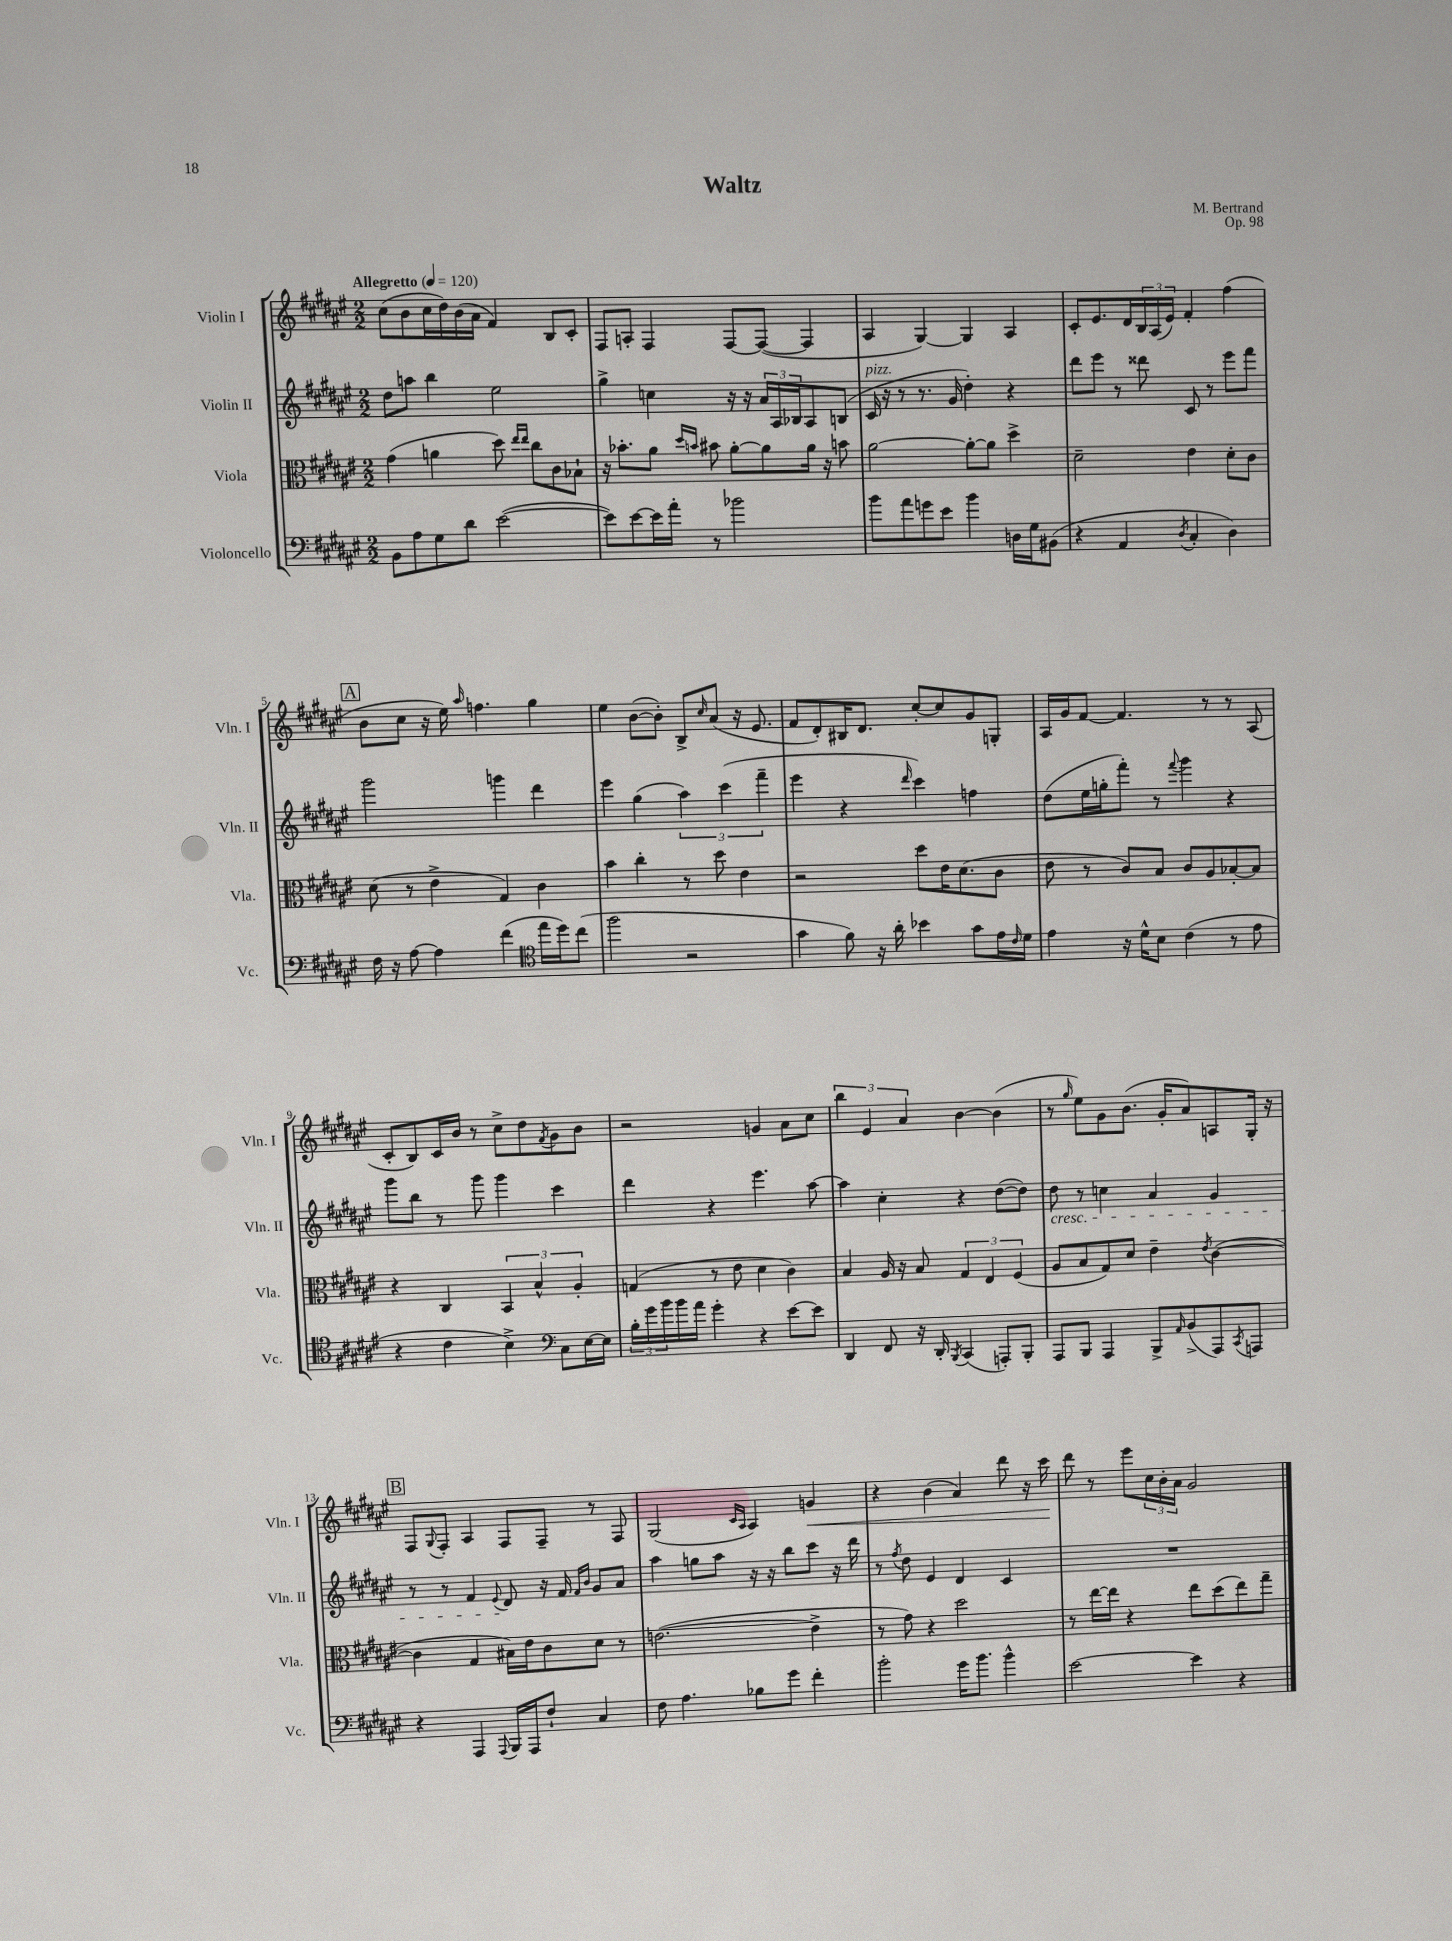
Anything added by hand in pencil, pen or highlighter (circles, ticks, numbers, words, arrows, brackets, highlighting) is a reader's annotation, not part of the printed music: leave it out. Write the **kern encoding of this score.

**kern	**kern	**kern	**kern
*staff4	*staff3	*staff2	*staff1
*clefF4	*clefC3	*clefG2	*clefG2
*k[f#c#g#d#a#e#]	*k[f#c#g#d#a#e#]	*k[f#c#g#d#a#e#]	*k[f#c#g#d#a#e#]
*M2/2	*M2/2	*M2/2	*M2/2
*MM120	*MM120	*MM120	*MM120
8BB	(4g#	8dd#	(8cc#
8A#	.	8aa	8b
8G#	4a	4bb	16cc#
.	.	.	16dd#)
8d#	.	.	(16b
.	.	.	16a#
([2e#	8dd#)	2ee#	4f#)
.	16qqee#	.	.
.	16qqee#	.	.
.	8cc#	.	.
.	8c#	.	8B
.	8B-`	.	8c#'
=	=	=	=
8e#])	16r	4gg#^	8F#
.	8.b-'	.	.
[8e#	.	.	8A'
16e#]	8a#	4cc	4F#
16a#'	.	.	.
.	16qqdd#	.	.
.	16qqb	.	.
8r	8b#	.	.
2b-	[8a#'	16r	[8F#
.	.	16r	.
.	8a#]	24a#	(8F#_
.	.	24A#	.
.	.	24B-	.
.	16a#	8A#	4F#]
.	16r	.	.
.	8b	(8B	.
=	=	=	=
8b	[2a#	16c#	4A#
.	.	16r	.
8a#	.	8r	.
8g	.	8.r	[4G#)
8e#	.	.	.
.	.	16g#	.
4b	8a#'_	4dd#')	4G#]
.	8a#]	.	.
16D	4dd#^	4r	4A#
16G#	.	.	.
(8BB#	.	.	.
=	=	=	=
4r	2d#~	8ddd#	8c#'
.	.	8eee#	8.e#
4AA#	.	8r	.
.	.	.	16d#
.	.	8ddd##	24B
.	.	.	(24A#
.	.	.	24e#)
8qD#	.	.	.
4C#'	4e#	8c#	4f#'
.	.	8r	.
4D#)	8d#'	8eee#	(4ff#
.	8c#	8fff#	.
=	=	=	=
16F#	(8d#	2ggg#	8b
16r	.	.	.
[8A#	8r	.	8cc#
4A#]	4e#^	.	16r
.	.	.	16ee#)
.	.	.	16qqaa#
.	.	.	4.ff
(4f#	4G#)	4ggg	.
*clefC4	*	*	*
16ee#	4c#	4ddd#	4gg#
16dd#)	.	.	.
(8cc#	.	.	.
=	=	=	=
2ff#	4b	4eee#	4ee#
.	4cc#'	(4gg#	([8b
.	.	.	8b'])
2r	8r	6aa#)	8B^
.	.	.	16qqcc#
.	8dd#	.	(8a#
.	.	(6ccc#	.
.	4e#	.	16r
.	.	.	8.e#
.	.	6fff#~	.
=	=	=	=
4g#	2r	4eee#	8f#
.	.	.	8d#')
8f#)	.	4r	16B#
.	.	.	8.d#
16r	.	.	.
16a#'	.	.	.
.	.	16qqddd#	.
4b-	8dd#	4ccc#)	[8cc#'
.	16e#	.	8cc#]
.	(8.d#	.	.
8g#	.	4ff	8g#
16e#	8c#	.	8G'
16qqc#	.	.	.
16d#	.	.	.
=	=	=	=
4e#	8e#	(8dd#	16A#
.	.	.	16g#
.	8r	16ee#	[8f#
.	.	16gg'	.
16r	8c#)	8fff#')	4.f#]
16d#^^	.	.	.
8B	8B	8r	.
.	.	8qqfff#	.
(4c#	8c#	4ggg#	.
.	8A#	.	8r
8r	[8B-'	4r	8r
8e#	8B-]	.	(8A#
=	=	=	=
4r	4r	8ggg#	8c#'
.	.	8bb	8B)
4c#	4C#	8r	16c#
.	.	.	16b
.	.	8ggg#	8r
4B^)	6BB	4ggg#	8cc#^
.	.	.	8dd#
.	6B^^	.	.
*clefF4	*	*	*
.	.	.	8qf#
8C#	.	4ccc#	8g#
.	6A#'	.	.
[16E#	.	.	8b
16E#]	.	.	.
=	=	=	=
24B'	(4G	4ddd#	2r
24g#	.	.	.
24b	.	.	.
16b	.	.	.
16a#	.	.	.
4g#'	8r	4r	.
.	8e#	.	.
4r	4d#	4.eee#	4g
[8e#	4c#)	.	8a#
8e#]	.	[8aa#	8cc#
=	=	=	=
4DD#	4B	4aa#]	6bb
.	.	.	6e#
8FF#	16A#	4cc#'	.
.	16r	.	.
.	.	.	6a#
16r	8B	.	.
16DD#'	.	.	.
8qBBB	.	.	.
(4CC#	6G#	4r	[4b
.	6E#	.	.
8AAA')	.	([8dd#	(4b]
.	(6F#	.	.
8BBB'	.	8dd#])	.
=	=	=	=
8AAA#	8A#	8dd#	8r
.	.	.	16qqgg#
8BBB	8B	8r	8ee#)
4AAA#	8G#)	4cc	8g#
.	8d#	.	(8.b
8BBB^	4e#~	4a#	.
.	.	.	16g#'
16qqAA#	.	.	.
(8BB^	.	.	8a#)
.	8qe#	.	.
8AAA#)	([4c#	4g#	8A
8qCC#	.	.	.
8AAA	.	.	16G#'
.	.	.	16r
=	=	=	=
4r	4c#]	8r	8F#
.	.	.	8qqG#
.	.	8r	8F#'
4AAA#	4G#	4f#	4A#
8qqAAA#	.	8qqe#	.
16BBB	16B#)	8d#	8F#
16AAA#	16e#	.	.
8F#`	8c#	16r	8F#~
.	.	16f#	.
.	.	16qqf#	.
.	.	16qqb	.
4C#	8d#	8g#	8r
.	8r	8a#	8F#
=	=	=	=
8F#	([2.e	4aa#	(2G#
4.A#	.	.	.
.	.	8gg	.
.	.	8aa#	.
.	.	.	16qqc#
.	.	.	16qqA#
8B-	.	16r	4A#)
.	.	16r	.
8g#	.	8bb	.
4f#'	4e^]	8ccc#	4g
.	.	16r	.
.	.	16ddd#	.
=	=	=	=
2b'	8r	8r	4r
.	.	8qff#	.
.	8g#)	8dd#	.
.	4r	4e#	(4b
16g#	2dd#	4d#	4a#)
8.b	.	.	.
4b^^	.	4c#	8ddd#
.	.	.	16r
.	.	.	16ccc#
=	=	=	=
[2e#	8r	1r	8ddd#
.	[16ee#	.	8r
.	16ee#]	.	.
.	4r	.	8eee#
.	.	.	24cc#
.	.	.	24b'
.	.	.	24a#
4e#]	8ee#	.	2g#
.	(8dd#	.	.
4r	8ee#)	.	.
.	8gg#~	.	.
==	==	==	==
*-	*-	*-	*-
